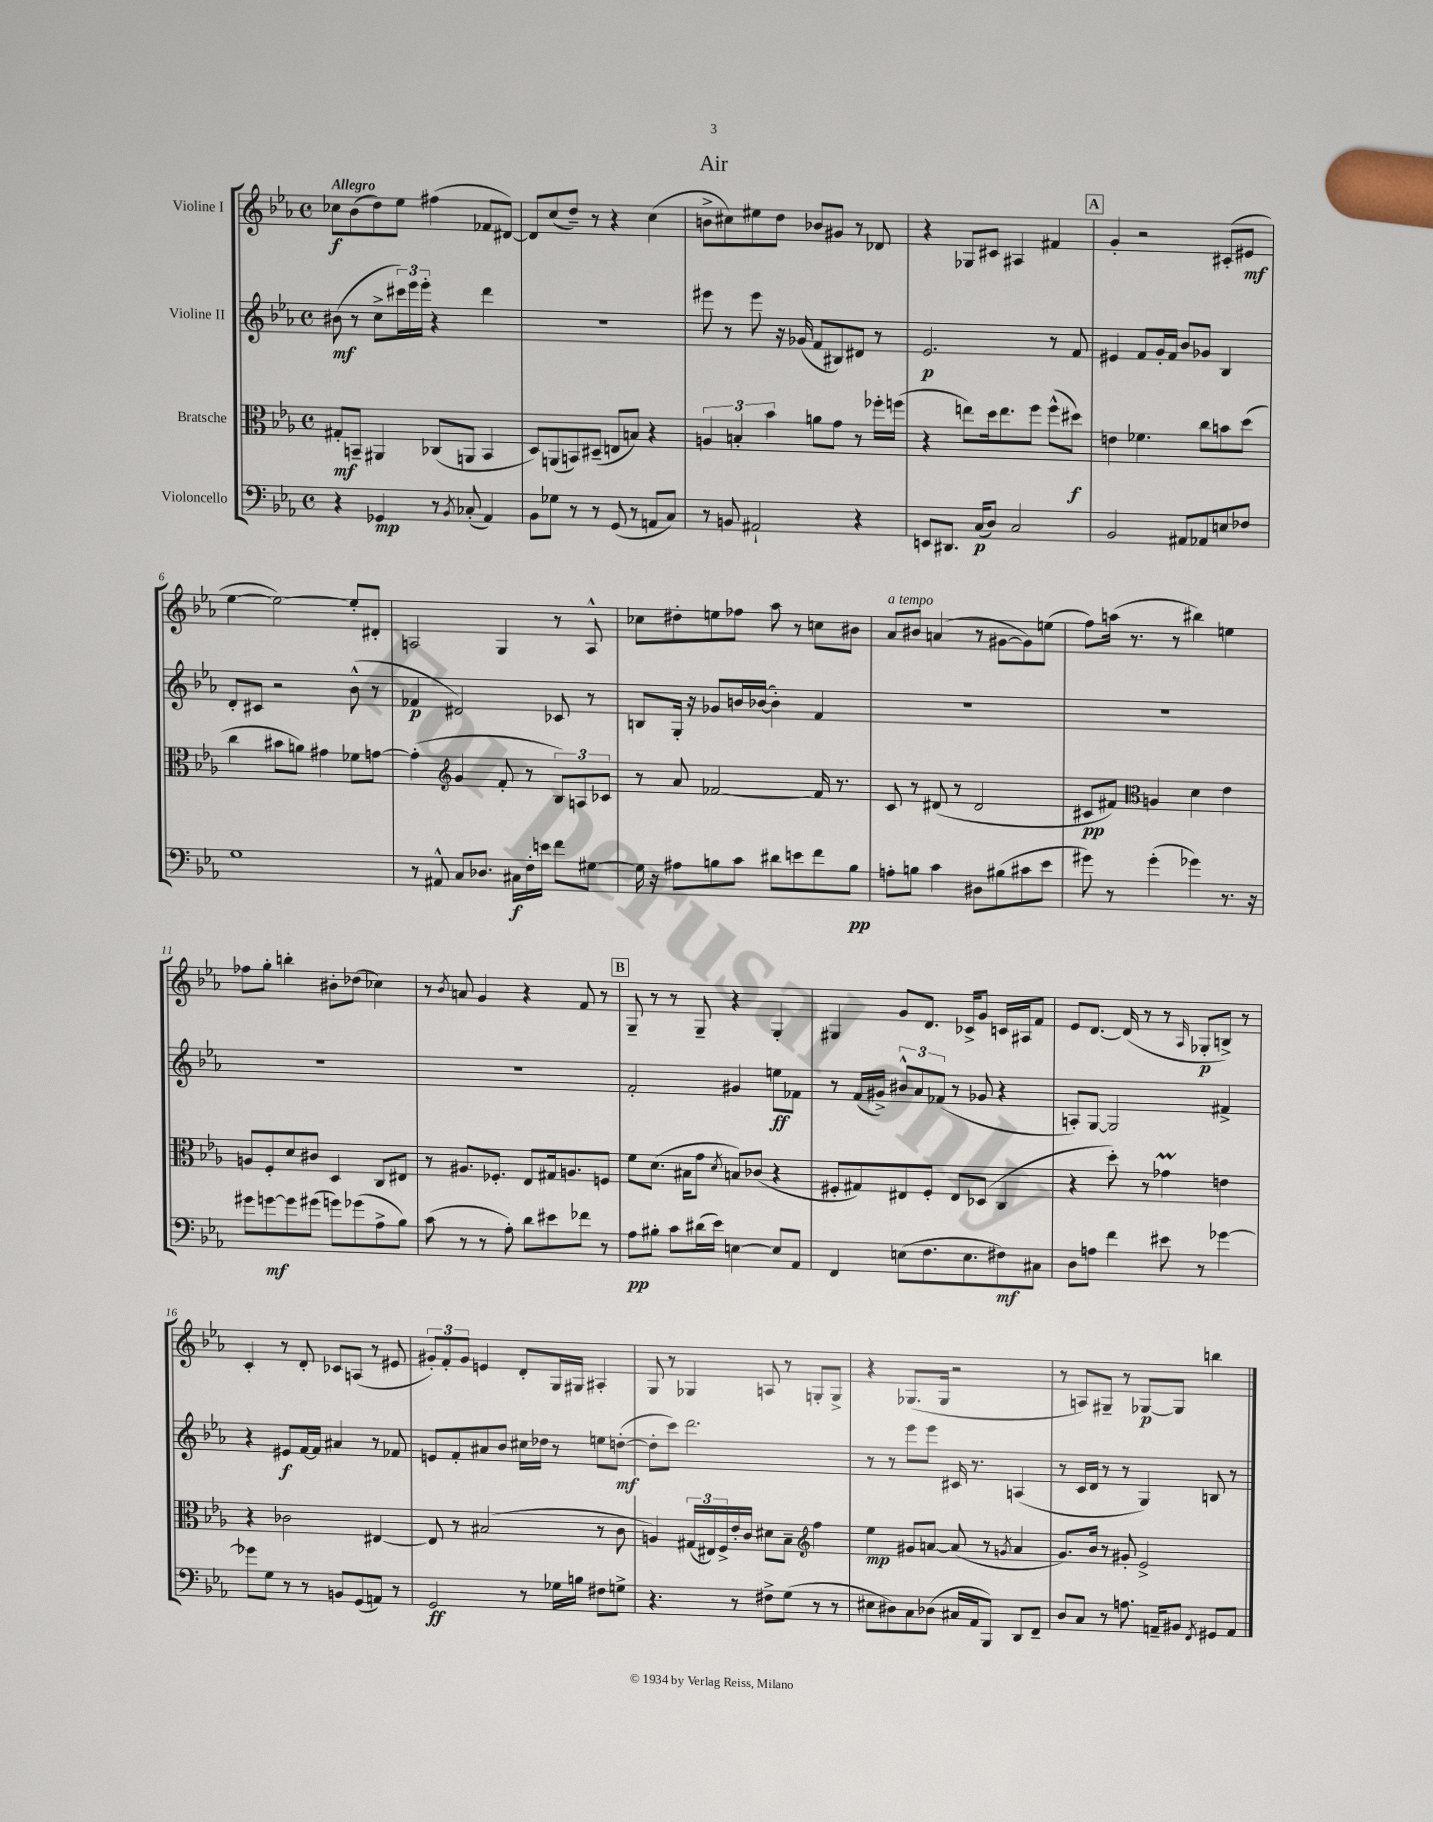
\header { title = "Air" }
<<
\new StaffGroup <<
\new Staff = "s0" \with { instrumentName = "Violine I" } {
    \clef treble \key ees \major \defaultTimeSignature \time 4/4 \tempo "Allegro"
    ces''8\f bes'8( d''8) ees''8 fis''4( fes'8 dis'8~) |
    dis'8 c''8( d''8--) r8 r4 c''4( |
    b'8-> cis''8) eis''8 d''8 bes'8 gis'8 r8 des'8 |
    r4 ges8 cis'8 ais4 fis'4 |
    \mark \markup { \box "A" } g'4-. r2 cis'8-.( eis'8\mf |
    ees''4~ ees''2~) ees''8-. dis'8-. |
    a2 g4 r8 a8-^ |
    ces''8 dis''8-. e''8 fes''8 aes''8 r8 c''8 bis'8 |
    aes'8^\markup { \italic "a tempo" } bis'8 a'4( r8 gis'8~ gis'8) e''8( |
    f''8) a''16( r8. r8 bis''4) e''4 |
    fes''8 g''8-. b''4-. bis'8-. des''8( ces''4) |
    r8 \acciaccatura { bes'8 } a'8 g'4 r4 f'8 r8 |
    \mark \markup { \box "B" } g8-- r8 r8 g8-- r4 g4-. |
    gis4 g'8 d'8. ces'16-> g'8 c'16 ais16 f'8 |
    ees'8 d'8.~ d'16( r8 r8 \grace { aes16 } ges8-.\p b8->) r8 |
    c'4-. r8 d'8-. ces'8 a8( r8 eis'8 |
    \tuplet 3/2 { gis'8-.) f'8-. gis'8 } e'4 d'8-. g16 gis16 ais4-. |
    g8 r8 ges4 a8 r8 g8-. g8-> |
    r4 ges8.( ges16 r2 |
    r8 a8) gis8-- r8 ges8~\p ges8 b''4 \bar "|." |
}
\new Staff = "s1" \with { instrumentName = "Violine II" } {
    \clef treble \key ees \major \defaultTimeSignature \time 4/4
    bis'8\mf( r8 c''8-> \tuplet 3/2 { cis'''16) ees'''16 ees'''16-. } r4 d'''4 |
    R1 |
    eis'''8 r8 eis'''8 r16 ges'16( f'8 bis8) dis'8 r8 |
    ees'2.\p r8 f'8 |
    \mark \markup { \box "A" } eis'4 f'8 g'16-. f'16 bes'8 ges'8 bes4 |
    d'8-. cis'8 r2 bes'8-^( r8 |
    fes'4\p dis'2) ces'8 r8 |
    b8 g16-. r16 ges'8 b'16 bes'16~( bes'4-.) f'4 |
    R1 |
    R1 |
    R1 |
    R1 |
    \mark \markup { \box "B" } f'2-. gis'4 e''8\ff fes'8 |
    r8 f'16( gis'16->) \tuplet 3/2 { bis'8-^ aes'8 fes'8( } r8 ges'8 r4 |
    a8-.) g8~ g2 fis'4-> |
    r4 eis'8\f f'16~ f'16 ais'4 r8 fes'8 |
    e'8 f'8-. ais'8 bes'8 cis''16 des''16 r8 e''8 d''8~-.\mf( |
    d''8-. c'''8) d'''2. |
    r8 r8 ees'''8 ees'''8 cis'16 r8. a4( |
    r8 c'16 d'16 r8 r8 g4) b8 r8 \bar "|." |
}
\new Staff = "s2" \with { instrumentName = "Bratsche" } {
    \clef alto \key ees \major \defaultTimeSignature \time 4/4
    gis8-.\mf b,8-- ais,4 ces8( a,8 b,4 |
    d8) a,8( b,8) dis8--( e8 b8) r4 |
    \tuplet 3/2 { a4 b4-. bes'4 } a'8 g'8 r8 fes''16-. f''16( |
    r4 e''8) d''16 e''8. f''8 f''8-^( dis''8\f) |
    \mark \markup { \box "A" } e'4 fes'4. c''8 b'8 d''8( |
    c''4 bis'8 a'8) gis'4 fes'8 g'8~ |
    g'4-.( \clef treble g'4 f'8-. r8 \tuplet 3/2 { bes8) a8 ces'8 } |
    r8 aes'8 fes'2~ fes'16 r8. |
    c'8 r8 dis'8( r8 dis'2 |
    cis'8\pp fis'8) \clef alto a4 d'4 ees'4 |
    a8 f8-. d'8 cis'8 d4 c8 eis8 |
    r8 ais8. fes8.-. ees8 gis16 a8. f8 |
    \mark \markup { \box "B" } f'8 d'8.( bis16 g'8 \acciaccatura { d'8 } b8) ces'8( r4 |
    fis8-. gis8) eis8 fis8-. eis8 des8( c4 |
    r4 d''8-.) r8 ges'4\prall e'4 |
    r4 ces'2 eis4~ |
    eis8 r8 bis2( r8 c'8 |
    a4) \tuplet 3/2 { gis16( eis16) f16-> } ees'16-. c'16 dis'8 bes8-- \clef treble f''4 |
    ees''4\mp gis'8 a'8~ a'8( r8 \acciaccatura { g'8 } a'4 |
    g'8.) bes'16 r8 gis'8-. ees'2-> \bar "|." |
}
\new Staff = "s3" \with { instrumentName = "Violoncello" } {
    \clef bass \key ees \major \defaultTimeSignature \time 4/4
    r4 ges,4\mp r8 \acciaccatura { bes,8 } ces8-.( aes,4) |
    bes,8 ges8 r8 r8 g,8( r8 a,8 c8) |
    r8 b,8 ais,2-! r4 |
    e,8 dis,8. c16\p( d8) c2 |
    \mark \markup { \box "A" } bes,2 ais,8 aes,8 e8 fes8 |
    g1 |
    r8 ais,8-^ c8 des8. cis16\f f16-. e'16 f'8 gis8~ |
    gis16 r16 ais8 b8 c'8 dis'8 e'8 f'8 b8\pp |
    a8-. b8 c'4 dis8 bis8( cis'8 ees'8 |
    gis'8) r8 gis'4-.( ges'4) r8. r16 |
    gis'8 g'8~\mf g'8 gis'8( g'8) ges'8( aes8-> bes8) |
    c'8( r8 r8 aes8-.) d'8 eis'8 fes'8 r8 |
    \mark \markup { \box "B" } aes8\pp bis8-. c'8 dis'16( ees'16) e4~ e8 aes,8 |
    f,4 e8( f8. e8. fis8\mf) cis8 |
    d8 a8 f'4 eis'8 r8 ges'4~ |
    ges'8 g8 r8 r8 b,8 g,8( a,8) r8 |
    g,2\ff r8 ges16 b16 fis8 g8-> |
    r4. r8 fis8-> g8( r8 r8 |
    eis8 dis8) c8 des8( cis16 aes,16 bes,,8) d,8 f,8-- |
    d8 c8 r8 a8. a,16-- bis,8 \acciaccatura { f,8 } gis,8 a,8 \bar "|." |
}
>>
>>
